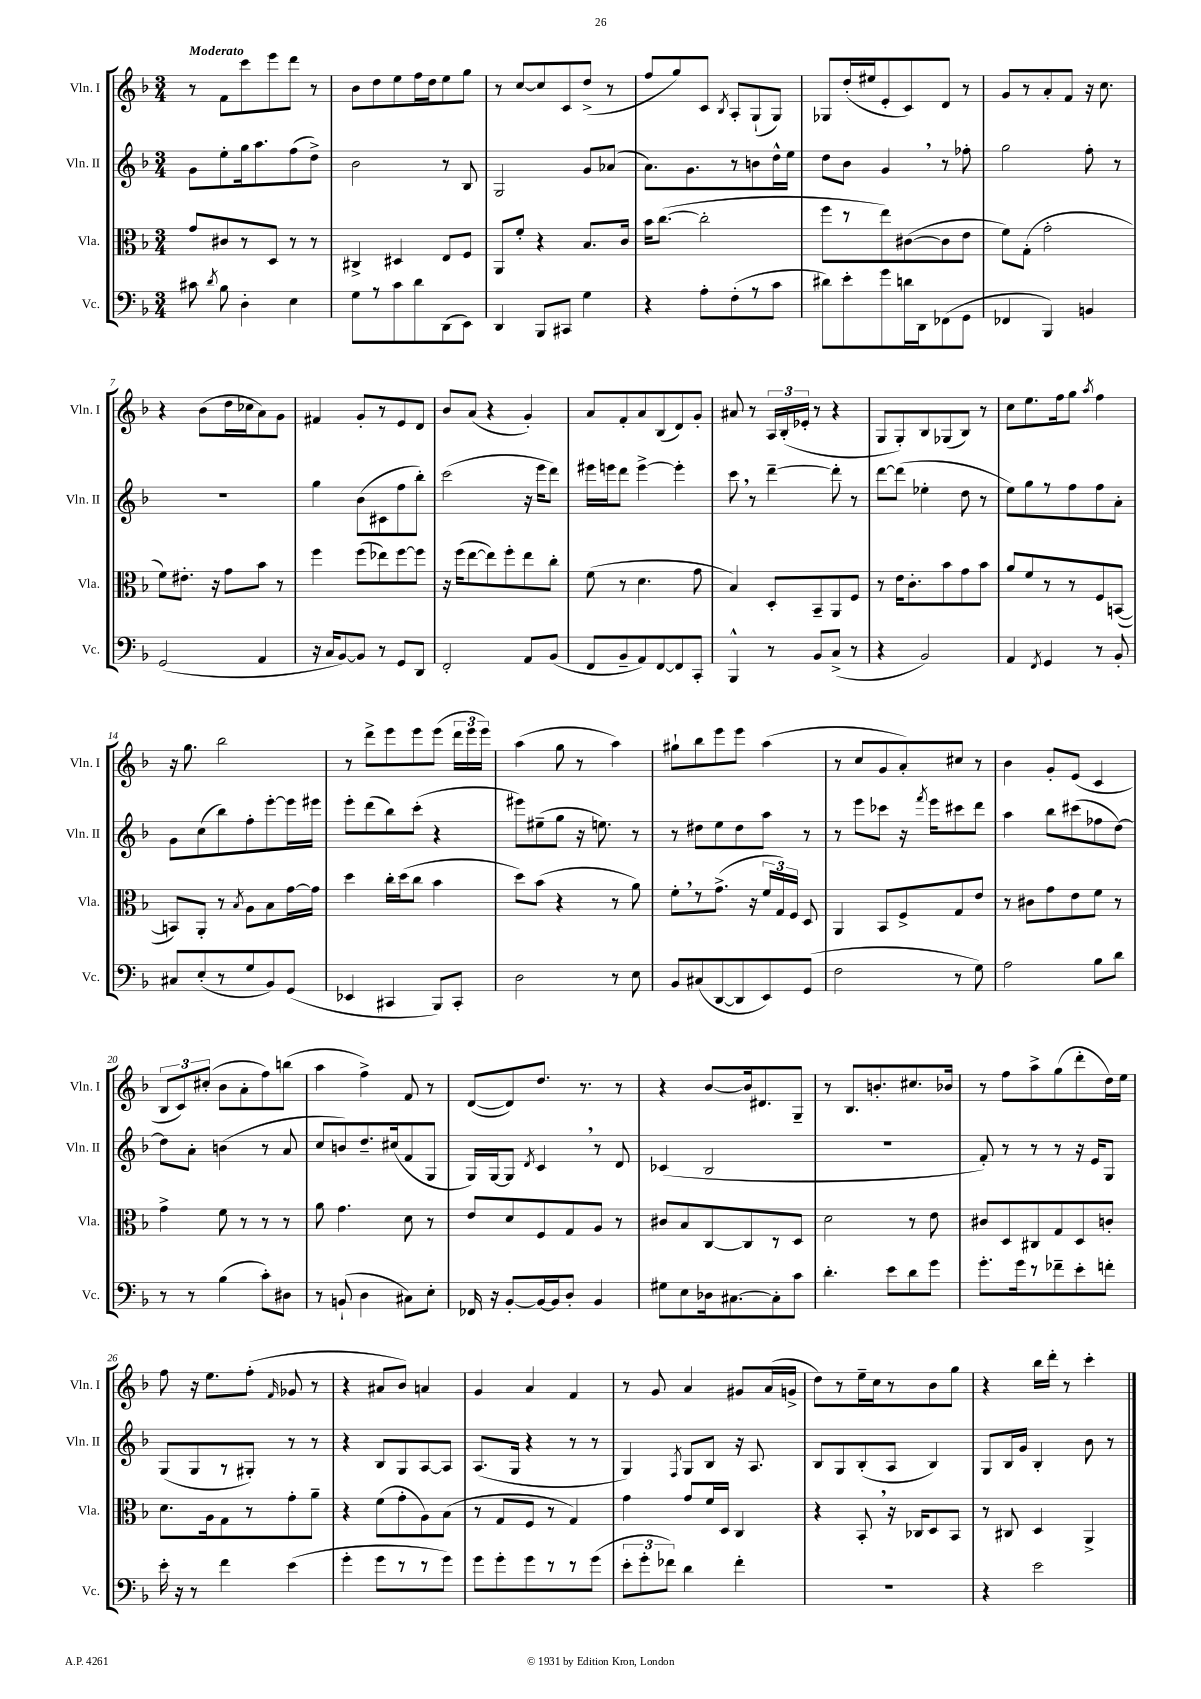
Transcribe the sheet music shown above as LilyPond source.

<<
\new StaffGroup <<
\new Staff = "s0" \with { instrumentName = "Vln. I" shortInstrumentName = "Vln. I" } {
    \clef treble \key f \major \numericTimeSignature \time 3/4 \tempo "Moderato"
    \autoBeamOff r8 f'8[ c'''8 e'''8 d'''8] r8 |
    bes'8[ d''8 e''8 f''16 d''16 e''8 g''8] |
    r8 c''8[~ c''8 c'8 d''8]->( r8 |
    f''8[ g''8) c'8] \acciaccatura { bes8 } a8[-. g8-!( g8]) |
    ges8[ d''16-.( eis''16 e'8-. c'8) d'8] r8 |
    g'8[ r8 a'8-. f'8] r16 c''8. |
    r4 bes'8[( d''16 ces''16 a'8) g'8] |
    fis'4 g'8[-. r8 e'8 d'8] |
    bes'8[ a'8]( r4 g'4-.) |
    a'8[ f'8-. a'8 bes8( d'8) g'8]-. |
    ais'8 r8 \tuplet 3/2 { a16[ bes16-.( ees'16]-. } r8 r4 |
    g8[ g8-.) bes8 ges8( bes8]) r8 |
    c''8[ e''8. f''16 g''8] \acciaccatura { a''8 } f''4 |
    r16 g''8. bes''2 |
    r8 d'''8[-> e'''8 e'''8 e'''8]( \tuplet 3/2 { d'''16[ e'''16 e'''16]) } |
    a''4( g''8 r8 a''4) |
    gis''8[-! bes''8 e'''8 e'''8] a''4( |
    r8 c''8[ g'8 a'8-.) cis''8] r8 |
    bes'4 g'8[-. e'8]( c'4 |
    \tuplet 3/2 { bes8[ c'8) cis''8]-.( } bes'8[ a'8-. f''8) b''8]( |
    a''4 f''4->) f'8 r8 |
    d'8[~( d'8) d''8.] r8. r8 |
    r4 bes'8[~ bes'16 dis'8. g8]-- |
    r8 bes8.[ b'8.-. cis''8. bes'16] |
    r8 f''8[ a''8-> g''8( d'''8-. d''16) e''16] |
    f''8 r16 e''8.[ f''8]-.( \grace { f'16 } ges'8 r8 |
    r4 ais'8[ bes'8]) a'4 |
    g'4 a'4 f'4 |
    r8 g'8 a'4 gis'8[ a'16( g'16]-> |
    d''8[) r8 e''16-- c''16 r8 bes'8 g''8] |
    r4 bes''16[ d'''16]-. r8 c'''4-. \bar "|." |
}
\new Staff = "s1" \with { instrumentName = "Vln. II" shortInstrumentName = "Vln. II" } {
    \clef treble \key f \major \numericTimeSignature \time 3/4
    \autoBeamOff g'8[ e''8-. g''16 a''8. f''8( d''8]->) |
    bes'2 r8 bes8 |
    g2 g'8[ aes'8]( |
    a'8.[) g'8. r8 b'8 d''16-^ e''16] |
    d''8[ bes'8] g'4 \breathe r8 fes''8-. |
    g''2 f''8-. r8 |
    R2. |
    g''4 bes'8[( cis'8 f''8 bes''8]-.) |
    c'''2( r16 e'''16[ d'''8]) |
    eis'''16[ e'''16 d'''8] e'''4~-> e'''4-. |
    c'''8 \breathe r8 d'''4~-- d'''8-. r8 |
    d'''8[~ d'''8]( ees''4-. d''8 r8 |
    e''8[) g''8 r8 f''8 f''8 a'8]-. |
    g'8[ c''8( bes''8) f''8-. e'''8~-. e'''16 eis'''16] |
    e'''8[-. d'''8( bes''8) c'''8]-.( r4 |
    eis'''8[) eis''8--( g''8] r16 e''8.) r8 |
    r8 dis''8[ e''8 dis''8 a''8] r8 |
    r8 e'''8[ ces'''8] r16 \acciaccatura { f'''8 } e'''16[ cis'''8 d'''8] |
    a''4 bes''8[ cis'''8( fes''8 d''8]~) |
    d''8[ a'8]-. b'4( r8 a'8 |
    c''8[ b'8) d''8.-- cis''16( f'8 g8] |
    g16[) g16~ g8] \acciaccatura { d'8 } c'4 \breathe r8 d'8 |
    ces'4( bes2 |
    r2. |
    f'8-.) r8 r8 r8 r16 e'16[ g8] |
    g8[( g8 r8 gis8]-.) r8 r8 |
    r4 bes8[ g8 a8~ a8] |
    a8.[( g16] r4 r8 r8 |
    g4) \acciaccatura { f8 } g8[ bes8] r16 a8. |
    bes8[ g8 bes8-.( a8] bes4) |
    g8[ bes16 g'16] bes4-. bes'8 r8 \bar "|." |
}
\new Staff = "s2" \with { instrumentName = "Vla." shortInstrumentName = "Vla." } {
    \clef alto \key f \major \numericTimeSignature \time 3/4
    \autoBeamOff g'8[ cis'8 r8 d8] r8 r8 |
    cis4-> dis4 e8[ f8] |
    a,8[ f'8]-. r4 bes8.[ c'16] |
    bes'16[ c''8.]~( c''2-. |
    f''8[ r8 e''8) cis'8~( cis'8 e'8] |
    f'8[) g8]-.( g'2-. |
    f'8[) eis'8.]-. r16 g'8[ bes'8] r8 |
    f''4 f''8[( ees''8) f''8~ f''8] |
    r16 f''16[( e''8~ e''8) f''8-. e''8 c''8]-. |
    f'8( r8 d'4. g'8 |
    bes4) d8[-. bes,8-- a,8 f8] |
    r8 e'16[ c'8.-. bes'8 g'8 bes'8] |
    a'8[ f'8 r8 r8 f8 b,8]~( |
    b,8[) a,8]-. r8 \acciaccatura { bes8 } a8[ bes8 g'16~ g'16] |
    d''4 c''16[-. d''16( c''8] bes'4 |
    d''8[) bes'8]( r4 r8 a'8) |
    f'8[-. \breathe r8 g'8.]->( r16 \tuplet 3/2 { f'16[ g16) f16] } d8 |
    a,4 bes,8[ f8-> g8 e'8] |
    r8 cis'8[ g'8 e'8 f'8] r8 |
    g'4-> f'8 r8 r8 r8 |
    a'8 g'4. d'8 r8 |
    e'8[ d'8 f8 g8 a8] r8 |
    cis'8[ bes8 c8~ c8 r8 d8] |
    d'2 r8 e'8 |
    cis'8[ d8 cis8 g8 d8 c'8]-. |
    d'8.[ a16 g8 r8 g'8-. a'8]-- |
    r4 f'8[( g'8-. a8) bes8]( |
    r8 g8[ f8] r8 g4) |
    g'4 g'8[ f'16 d16] c4 |
    r4 bes,8-. \breathe r16 ces16[ d8 bes,8] |
    r8 cis8 d4 a,4-> \bar "|." |
}
\new Staff = "s3" \with { instrumentName = "Vc." shortInstrumentName = "Vc." } {
    \clef bass \key f \major \numericTimeSignature \time 3/4
    \autoBeamOff cis'8 \acciaccatura { d'8 } bes8 d4-. e4 |
    g8[ r8 c'8 d'8 d,8( e,8]) |
    d,4 bes,,8[ cis,8] g4 |
    r4 a8[-. f8-.( r8 c'8] |
    dis'8[) e'8-. g'8 d'16 d,16 fes,8( g,8] |
    fes,4 bes,,4) b,4 |
    g,2( a,4 |
    r16 c16[ bes,8~) bes,8] r8 g,8[ d,8] |
    f,2-. a,8[ bes,8]( |
    f,8[ bes,8-- a,8) f,8~ f,8 c,8]-. |
    bes,,4-^ r8 bes,8[ c8]->( r8 |
    r4 bes,2) |
    a,4 \acciaccatura { f,8 } g,4 r8 bes,8-. |
    cis8[ e8-.( r8 g8 bes,8) g,8]( |
    ees,4 cis,4 bes,,8[) cis,8]-. |
    d2 r8 e8 |
    bes,8[ cis8( d,8~ d,8 e,8) g,8]( |
    f2 r8 g8) |
    a2 bes8[ d'8] |
    r8 r8 bes4( c'8[-.) dis8] |
    r8 b,8-!( d4 cis8[) e8]-. |
    fes,16 r16 bes,8[~-. bes,16~ bes,16 d8]-. bes,4 |
    gis8[ e8 des16 cis8.~ cis8-. c'8] |
    d'4.-. e'8[ d'8 g'8] |
    g'8.[-. g'16 r8 fes'8-- e'8-. f'8]-. |
    e'16-. r16 r8 f'4 e'4( |
    g'4-. g'8[ r8 r8 g'8]) |
    g'8[ g'8-. g'8 r8 r8 g'8]( |
    \tuplet 3/2 { e'8[-. g'8-. fes'8]) } d'4 fes'4-. |
    R2. |
    r4 e'2 \bar "|." |
}
>>
>>
